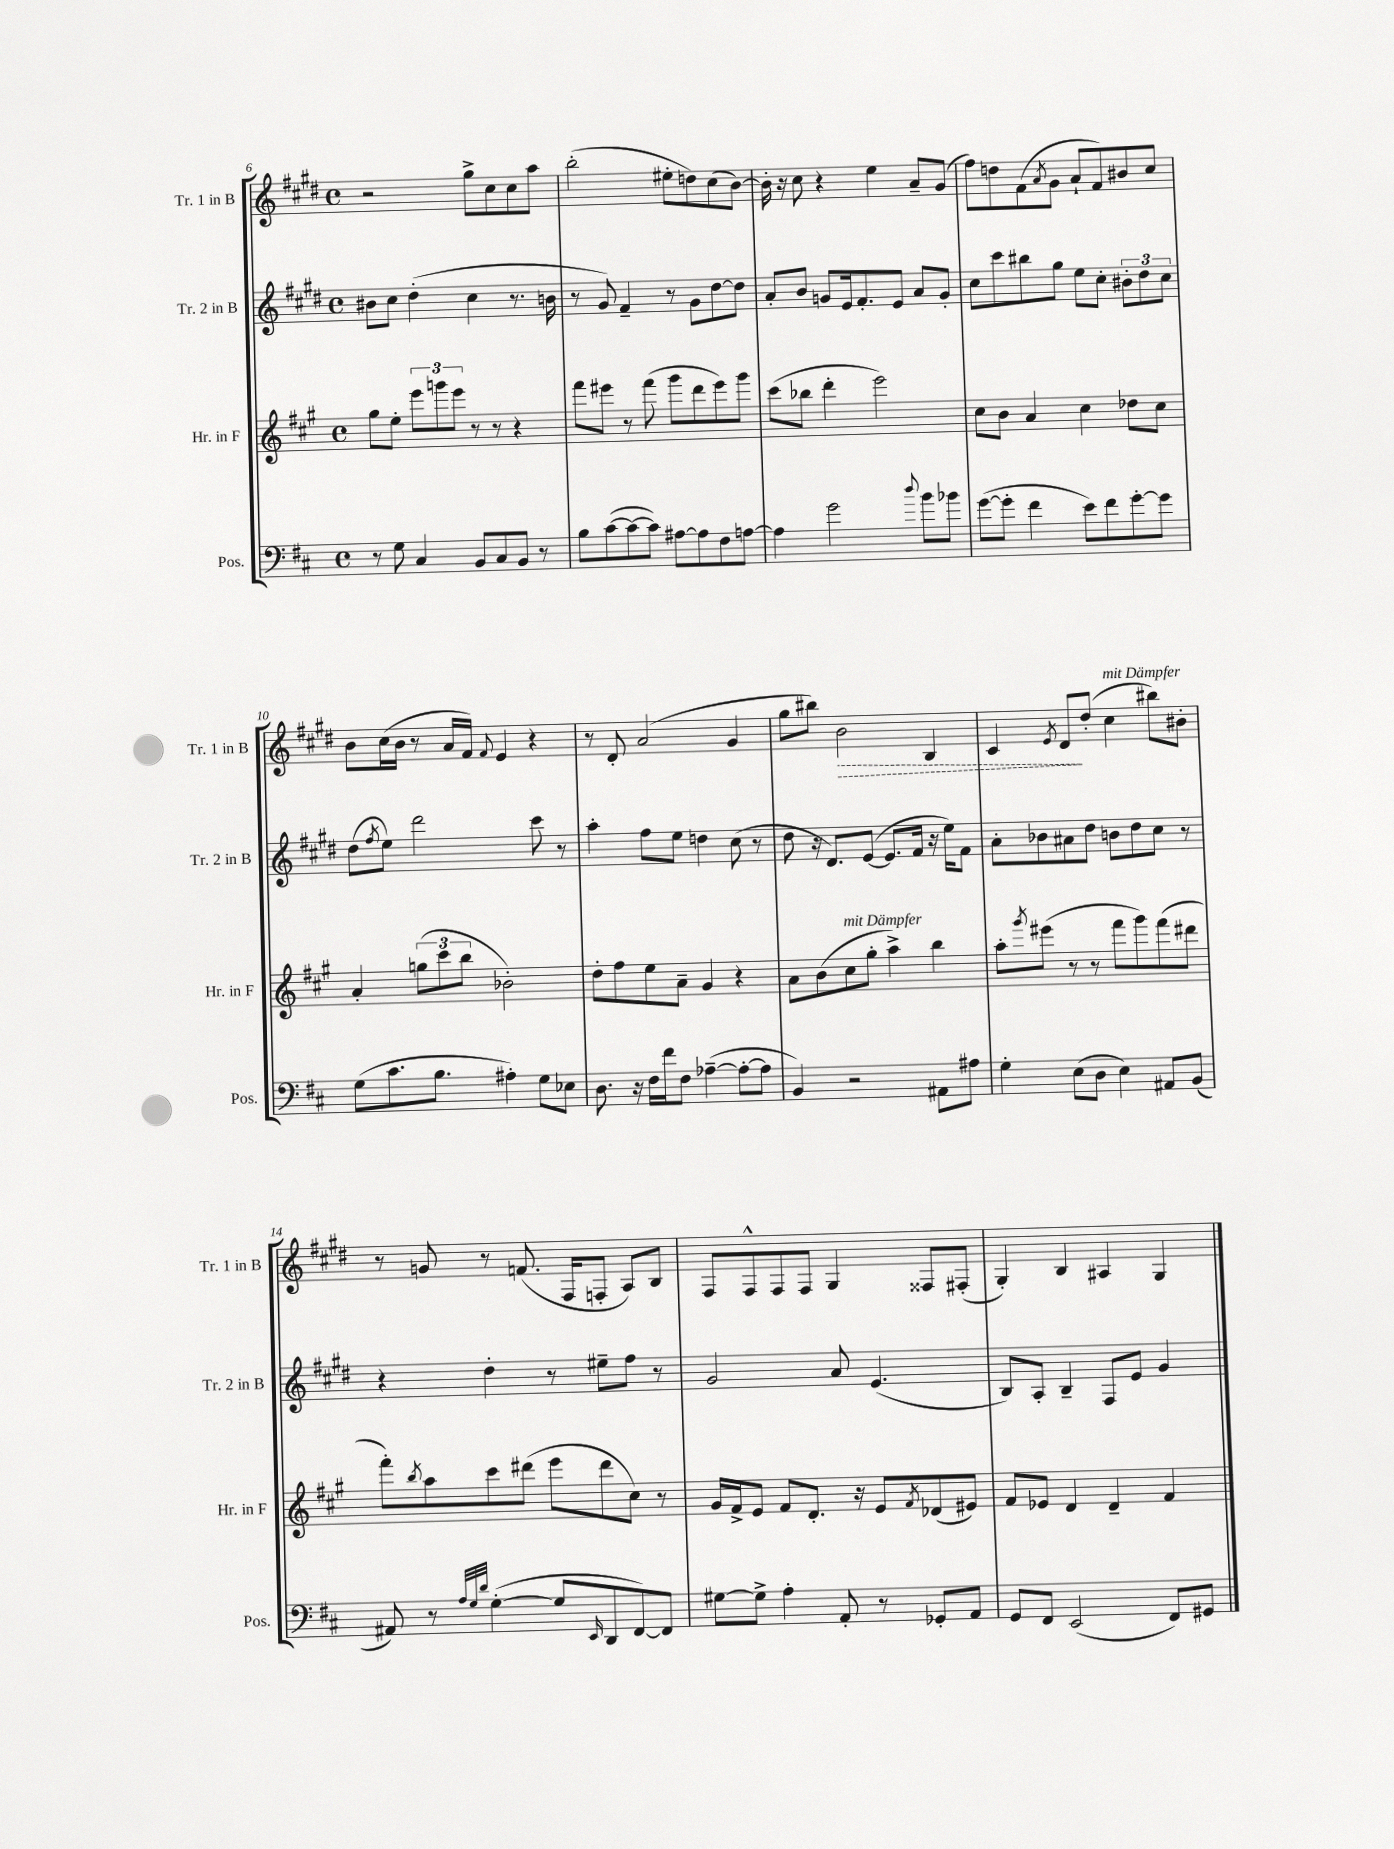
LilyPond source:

<<
\new StaffGroup <<
\new Staff = "s0" \with { instrumentName = "Tr. 1 in B" shortInstrumentName = "Tr. 1 in B" } {
    \clef treble \key e \major \defaultTimeSignature \time 4/4
    r2 gis''8-> cis''8 cis''8 a''8 |
    b''2-.( eis''8-. d''8) cis''8( b'8~) |
    b'16-. r16 cis''8 r4 e''4 a'8-- gis'8( |
    fis''8) d''8 fis'8( \acciaccatura { a'8 } gis'8 a'8-! fis'8) bis'8 cis''8 |
    b'8 cis''16( b'16 r8 a'16 fis'16) \appoggiatura { fis'8 } e'4 r4 |
    r8 dis'8-. a'2( gis'4 |
    gis''8 bis''8) \once \override Hairpin.style = #'dashed-line b'2\> b4 |
    cis'4 \acciaccatura { e'8 } dis'8\! dis''8-.( cis''4^\markup { \italic "mit Dämpfer" } bis''8) bis'8-. |
    r8 g'8 r8 f'8.( fis16 f8-. a8) b8 |
    fis8 fis8-^ fis8 fis8 gis4 fisis8 fis8-.( |
    gis4-.) b4 ais4 gis4 \bar "|." |
}
\new Staff = "s1" \with { instrumentName = "Tr. 2 in B" shortInstrumentName = "Tr. 2 in B" } {
    \clef treble \key e \major \defaultTimeSignature \time 4/4
    bis'8 cis''8 dis''4-.( cis''4 r8. b'16 |
    r8 gis'8) fis'4-- r8 gis'8 dis''8~ dis''8 |
    a'8-. b'8 g'8 e'16 fis'8.-. e'8 a'8 g'8-. |
    cis''8 cis'''8 bis''8 gis''8 e''8 cis''8-. \tuplet 3/2 { bis'8-. dis''8 cis''8 } |
    dis''8( \acciaccatura { fis''8 } e''8) dis'''2 cis'''8 r8 |
    a''4-. fis''8 e''8 d''4 cis''8( r8 |
    dis''8 r16 dis'8.) e'8~( e'8. fis'16 r16 e''16) fis'8 |
    a'8-. bes'8 ais'8 dis''8 b'8 dis''8 cis''8 r8 |
    r4 dis''4-. r8 eis''8-- fis''8 r8 |
    gis'2 a'8 e'4.( |
    b8) a8-. b4-- fis8 e'8 gis'4 \bar "|." |
}
\new Staff = "s2" \with { instrumentName = "Hr. in F" shortInstrumentName = "Hr. in F" } {
    \clef treble \key a \major \defaultTimeSignature \time 4/4
    gis''8 e''8-. \tuplet 3/2 { e'''8 g'''8 e'''8 } r8 r8 r4 |
    fis'''8 eis'''8 r8 fis'''8( gis'''8 d'''8 eis'''8) gis'''8 |
    cis'''8( bes''8 d'''4-. e'''2) |
    cis''8 b'8 a'4 cis''4 des''8 cis''8 |
    a'4-. \tuplet 3/2 { g''8( cis'''8 b''8 } bes'2-.) |
    d''8-. fis''8 e''8 a'8-- gis'4 r4 |
    a'8 b'8( cis''8^\markup { \italic "mit Dämpfer" } gis''8-. a''4->) b''4 |
    a''8-. \acciaccatura { gis'''8 } eis'''8( r8 r8 fis'''8 gis'''8) fis'''8( dis'''8 |
    fis'''8-.) \acciaccatura { b''8 } a''8 cis'''8 dis'''8( e'''8 dis'''8 cis''8) r8 |
    gis'16 fis'16-> e'8 fis'8 d'8.-. r16 e'8 \acciaccatura { fis'8 } des'8( eis'8) |
    fis'8 ees'8 d'4 d'4-- fis'4 \bar "|." |
}
\new Staff = "s3" \with { instrumentName = "Pos." shortInstrumentName = "Pos." } {
    \clef bass \key d \major \defaultTimeSignature \time 4/4
    r8 g8 cis4 b,8 cis8 b,8 r8 |
    b8 cis'8~( cis'8~ cis'8) ais8~ ais8 fis8 a8~ |
    a4 g'2 \appoggiatura { d''8 } b'8 bes'8 |
    g'8~( g'8-. fis'4 e'8) fis'8 g'8~-. g'8 |
    g8( cis'8. b8. ais4-.) g8 ees8 |
    d8. r16 fis16 fis'16 fis8 aes4~--( aes8~-. aes8 |
    b,4) r2 ais,8 ais8 |
    g4-. e8( d8 e4) ais,8 b,8( |
    ais,8) r8 \grace { a32 g32 d'32 } g4~-.( g8 \grace { e,16 } d,8 fis,8~) fis,8 |
    gis8~ gis8-> a4-. a,8-. r8 ges,8-. a,8 |
    g,8 fis,8 e,2( fis,8) gis,8 \bar "|." |
}
>>
>>
\layout { \context { \Score currentBarNumber = #6 } }
